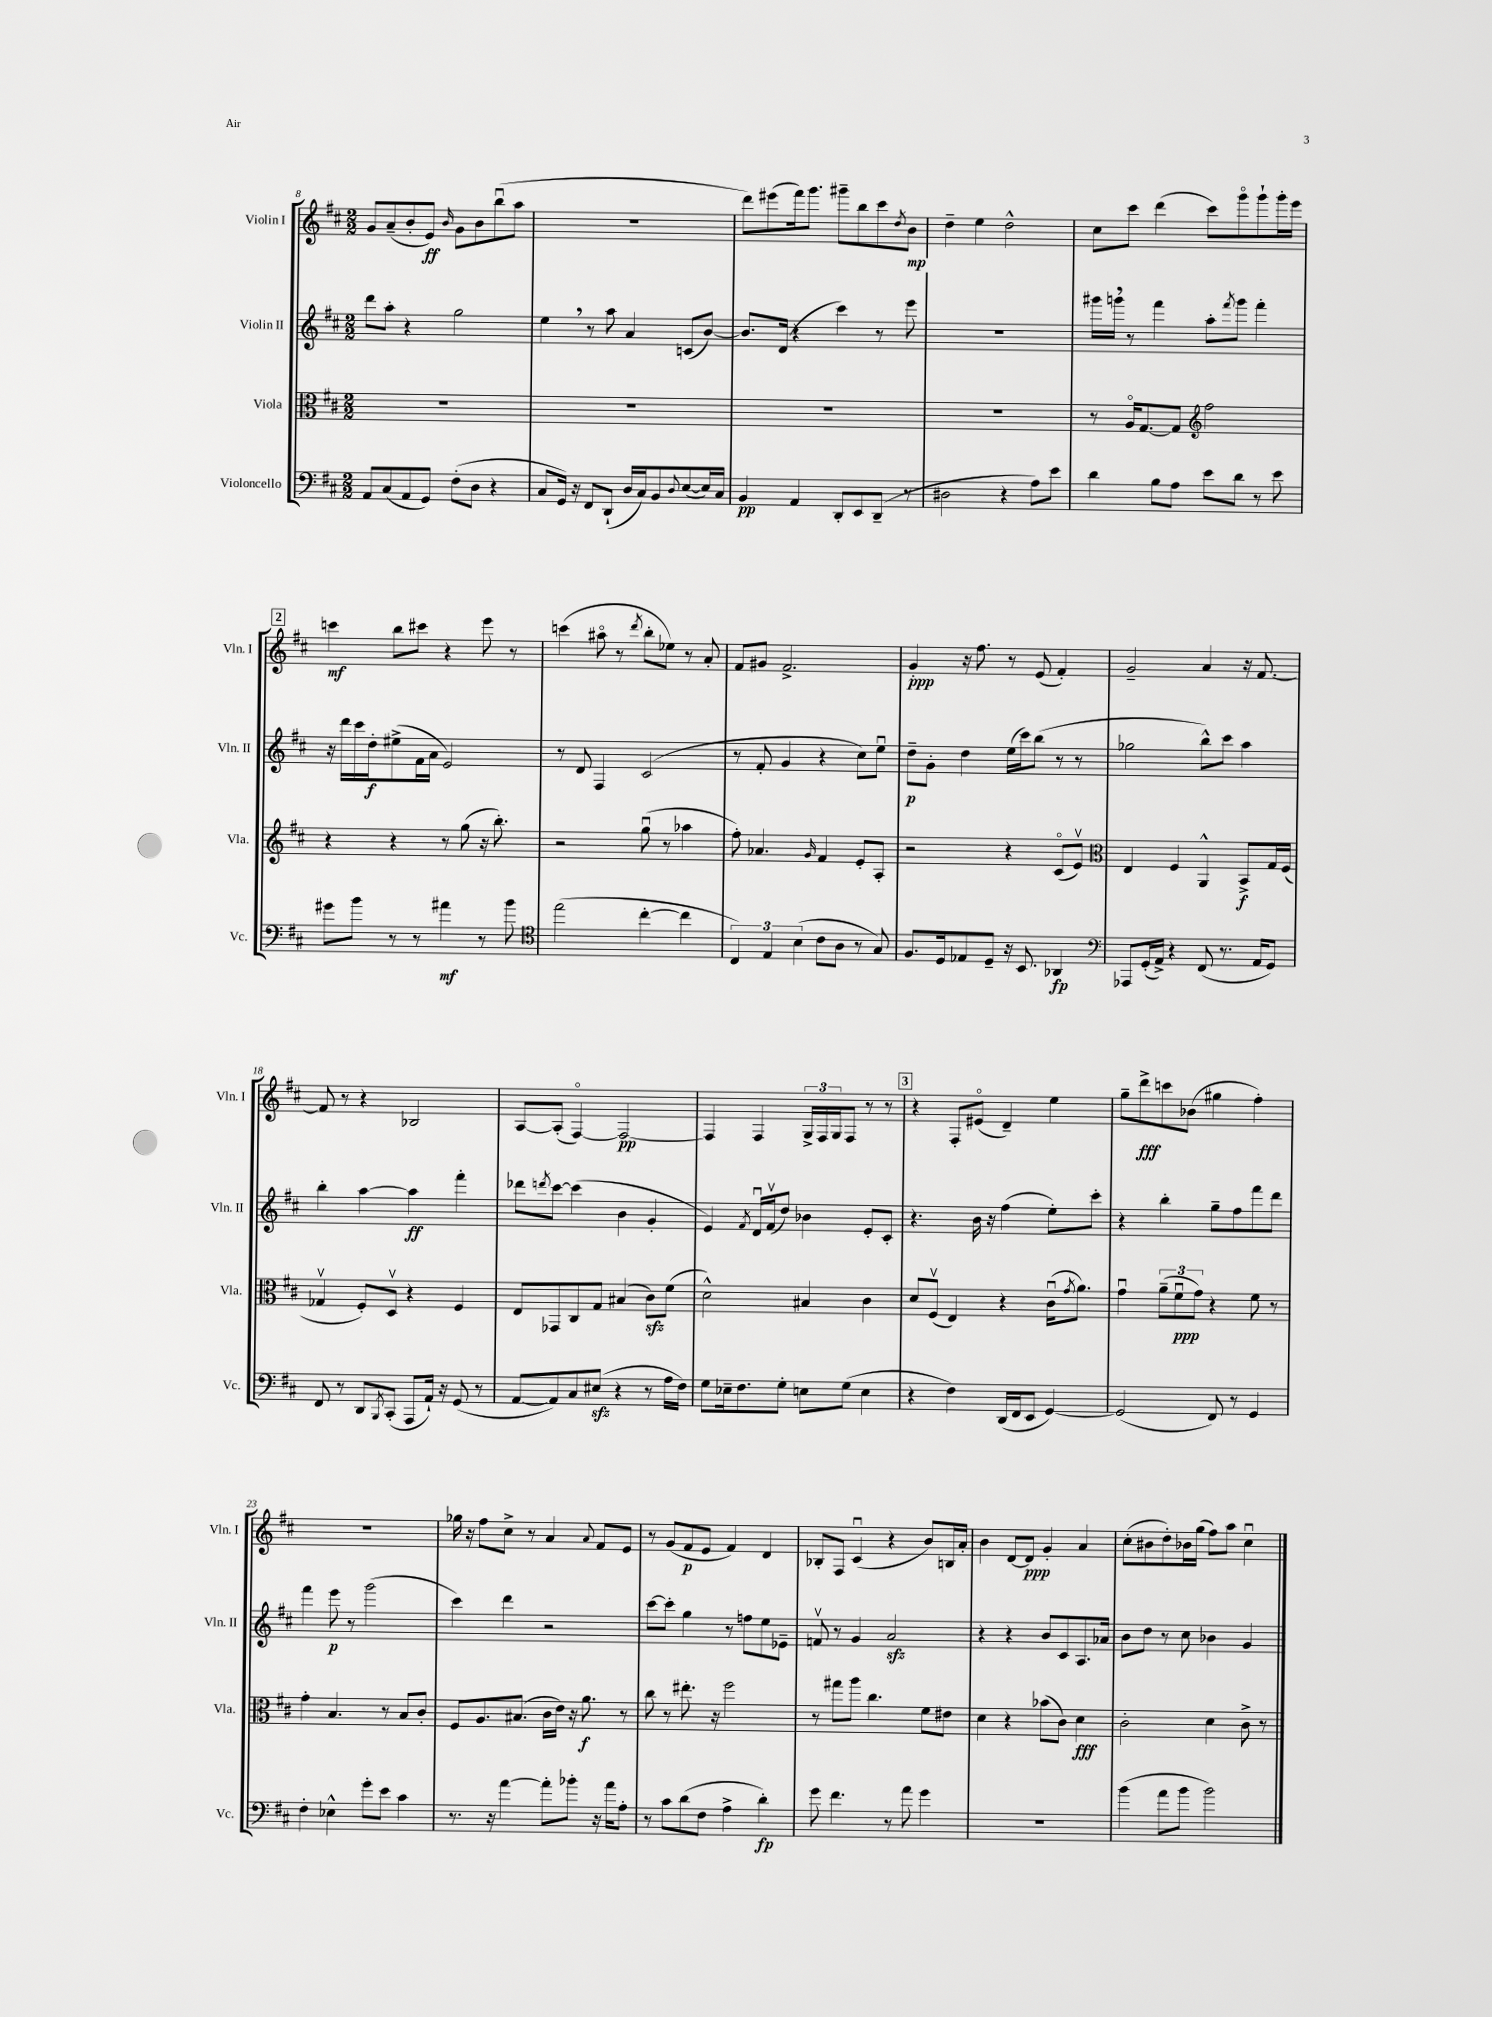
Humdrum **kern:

**kern	**kern	**kern	**kern
*staff4	*staff3	*staff2	*staff1
*clefF4	*clefC3	*clefG2	*clefG2
*k[f#c#]	*k[f#c#]	*k[f#c#]	*k[f#c#]
*M2/2	*M2/2	*M2/2	*M2/2
8AA/L	1r	8ddd\L	8g/L
(8C#/	.	8aa'\J	(8a~/
8AA/	.	4r	8b'/
8GG/J)	.	.	8e/J)
.	.	.	16qqb/
(8F#'\L	.	2gg\	8g\L
8D\J	.	.	8b\
4r	.	.	(8bbu\
.	.	.	8aa\J
=	=	=	=
8C#/L	1r	4ee\	1r
16GG/Jk)	.	.	.
16r	.	.	.
8FF#/L	.	8r	.
(8DD`/J	.	8aa\	.
16D/LL	.	4a/	.
16C#/J)	.	.	.
8BB/	.	.	.
8qqD/	.	.	.
([8E/	.	(8c/L	.
16E/]L)	.	[8b/J)	.
16C#/JJ	.	.	.
=	=	=	=
4BB/	1r	8.b/]L	8ddd\L)
.	.	.	(8eee#\
.	.	(16d/Jk	.
4AA/	.	4r	16fff#\k)
.	.	.	8.ggg\J
8DD'/L	.	4ccc#\)	8ggg#~\L
8EE/	.	.	8bb\
(8DD~/J	.	8r	8ccc#\
.	.	.	8qdd/
8r	.	8eee\	8b\J
=	=	=	=
2D#\	1r	1r	4dd~\
.	.	.	4ee\
4r	.	.	2dd^^\
8A\L)	.	.	.
8e\J	.	.	.
=	=	=	=
4d\	8r	16ggg#\LL	8cc#\L
.	.	16ggg\JJ	.
.	16Ao/LK	8r	8ccc#\J
.	[8.G/	.	.
8B\L	.	4fff#\	(4ddd\
8A\J	8G/]J	.	.
*	*clefG2	*	*
8e\L	2ff#\	8aa'\L	8ccc#\L)
.	.	8qfff#/	.
8d\J	.	8ggg\J	8gggo\
8r	.	4fff#'\	8ggg`\
8e\	.	.	16ggg'\L
.	.	.	16eee\JJ
=	=	=	=
8g#\L	4r	16r	4ccc\
.	.	16ddd\LL	.
8b\J	.	16ccc#\	.
.	.	16dd'\J	.
8r	4r	(8ee#^\	8bb\L
8r	.	16f#\L	8ccc#\J
.	.	16a\JJ	.
4a#\	8r	2e/)	4r
.	(8gg\	.	.
8r	16r	.	8eee\
.	8.bb'\)	.	.
8b\	.	.	8r
=	=	=	=
*clefC4	*	*	*
(2ee\	2r	8r	(4ccc\
.	.	8d/	.
.	.	4F#/	8aa#o\
.	.	.	8r
.	.	.	8qddd/
[4cc#'\	(8ggu\	(2c#/	8bb'\L
.	8r	.	8ee-\J)
4cc#\]	4aa-\	.	8r
.	.	.	8a'/
=	=	=	=
6C#/)	8ff#'\)	8r	8f#/L
.	4.a-/	8f#'/	8g#/J
6E/	.	.	.
.	.	4g/	2.f#^/
(6B\	.	.	.
.	16qqg/	.	.
8c#\L	4f#/	4r	.
8A\J	.	.	.
8r	8e'/L	8cc#\L)	.
8G/)	8A'/J	8eeu\J	.
=	=	=	=
8.F#/L	2r	8dd~\L	4g'/
.	.	8g'\J	.
16D/k	.	.	.
8E-/	.	4dd\	16r
.	.	.	8.ff#\
8D~/J	.	.	.
16r	4r	(16ee\LL	8r
8.BB/	.	16ccc#\J)	.
.	.	(8bb\J	(8e/
4AA-/	(8c#o/L	8r	4f#'/)
.	8ev/J)	8r	.
=	=	=	=
*clefF4	*clefC3	*	*
8AAA-/L	4E/	2gg-\	2g~/
(16GG'/L	.	.	.
16AA^/JJ)	.	.	.
4r	4F#/	.	.
(8FF#/	4AA^^/	8bb^^\L)	4a/
8.r	.	8ccc#\J	.
.	8BB^/L	4aa\	16r
16AA/LK	.	.	[8.f#/
8GG/J)	16G/L	.	.
.	(16F#/JJ	.	.
=	=	=	=
8FF#/	4G-v/	4bb'\	8f#/]
8r	.	.	8r
8DD/L	8F#'/L)	[4aa\	4r
8qBBB/	.	.	.
(8CC#'/J	8Dv/J	.	.
8AAA/L	4r	4aa\]	2B-/
16AA`/Jk)	.	.	.
16r	.	.	.
(8GG/	4F#/	4fff#'\	.
8r	.	.	.
=	=	=	=
[8AA/L	8E/L	8ddd-\L	[8A/L
.	.	8qddd/	.
8AA/])	8GG-/	[8ccc#\J	(8A'/]J
8C#/	8C#/	(4ccc#\]	[4F#o/)
(8E#/J	8G/J	.	.
4r	(4B#/	4b\	2F#/_
8r	8c#\L)	4g'/	.
16A\LL	(8f#\J	.	.
16F#\JJ)	.	.	.
=	=	=	=
8G\L	2d^^\)	4e/)	4F#/]
16E-~\k	.	.	.
8.F#\	.	.	.
.	.	8qf#/	.
.	.	16du/LL	4F#/
.	.	(16f#v/J	.
8G'\J	.	8dd/J)	.
8E\L	4B#/	4b-\	24G^/LL
.	.	.	24F#/
.	.	.	24G/J
(8G\J	.	.	8F#/J
4E\	4c#\	8e'/L	8r
.	.	8c#'/J	8r
=	=	=	=
4r	8d/L	4.r	4r
.	(8F#v/J	.	.
4F#\)	4E/)	.	8F#'/L
.	.	16b\	(8e#o/J
.	.	16r	.
(16DD/LL	4r	(4ff#\	4d~/)
16FF#/J	.	.	.
8EE/J	.	.	.
[4GG/)	(16c#u\LK	8ee'\L)	4ee\
.	8qg/	.	.
.	8.a\J)	.	.
.	.	8ccc#'\J	.
=	=	=	=
(2GG/]	4gu\	4r	8gg~\L
.	.	.	8ddd^\
.	(12a~\L	4bb'\	8ccc\
.	12f#u\	.	.
.	.	.	(8b-\J
.	12g\J)	.	.
8FF#/)	4r	8gg~\L	4gg#\
8r	.	8ff#\	.
4GG/	8f#\	8fff#\	4ff#'\)
.	8r	8ddd\J	.
=	=	=	=
4F#'\	4g'\	4fff#\	1r
4E-^^\	4.B/	8eee\	.
.	.	8r	.
8g'\L	.	(2ggg\	.
8e\J	8r	.	.
4c#\	8B/L	.	.
.	8c#'/J	.	.
=	=	=	=
8.r	8F#/L	4ccc#\)	16gg-\
.	.	.	16r
.	8.A/	.	8ff#\L
16r	.	.	.
[4a\	.	4ddd\	8cc#^\J
.	(8.B#/J	.	.
.	.	.	8r
8a'\]L	16c#\LL	2r	4a/
.	16e\JJ)	.	.
8b-'\J	16r	.	.
.	8.a\	.	.
.	.	.	8qqa/
16r	.	.	8f#/L
16a\LK	.	.	.
8A'\J	8r	.	8e/J
=	=	=	=
8r	8cc#\	[8ccc#\L	8r
8c#\L	8r	8ccc#'\]J	(8g/L
(8d\	8.ee#'\	4gg\	8f#/
8F#\J	.	.	8e/J
.	16r	.	.
4A^\	2ff#\	8r	4f#/)
.	.	8ff\L	.
4d'\)	.	8ee\	4d/
.	.	8e-~\J	.
=	=	=	=
8g\	8r	8fv/	8B-'/L
4.f#\	8gg#\L	8r	8F#/J
.	8aa\J	4g/	(4c#u/
.	4.cc#\	.	.
8r	.	2a/	4r
8a\	.	.	.
4g\	8f#\L	.	8b/L)
.	8e#\J	.	16B/L
.	.	.	16a'/JJ
=	=	=	=
1r	4d\	4r	4b\
.	4r	4r	[8d/L
.	.	.	8d/]J
.	(8b-\L	8b/L	4g'/
.	8c#\J)	8c#/	.
.	4d\	8.A/	4a/
.	.	16a-/Jk	.
=	=	=	=
(4b\	2c#'\	8b\L	(8cc#'\L
.	.	8dd\J	8b#\
8a\L	.	8r	8dd'\)
8b\J	.	8cc#\	16b-\L
.	.	.	(16gg\JJ
2b\)	4d\	4b-\	8ff#\L)
.	.	.	8aa\J
.	8c#^\	4g/	4cc#u\
.	8r	.	.
==	==	==	==
*-	*-	*-	*-
